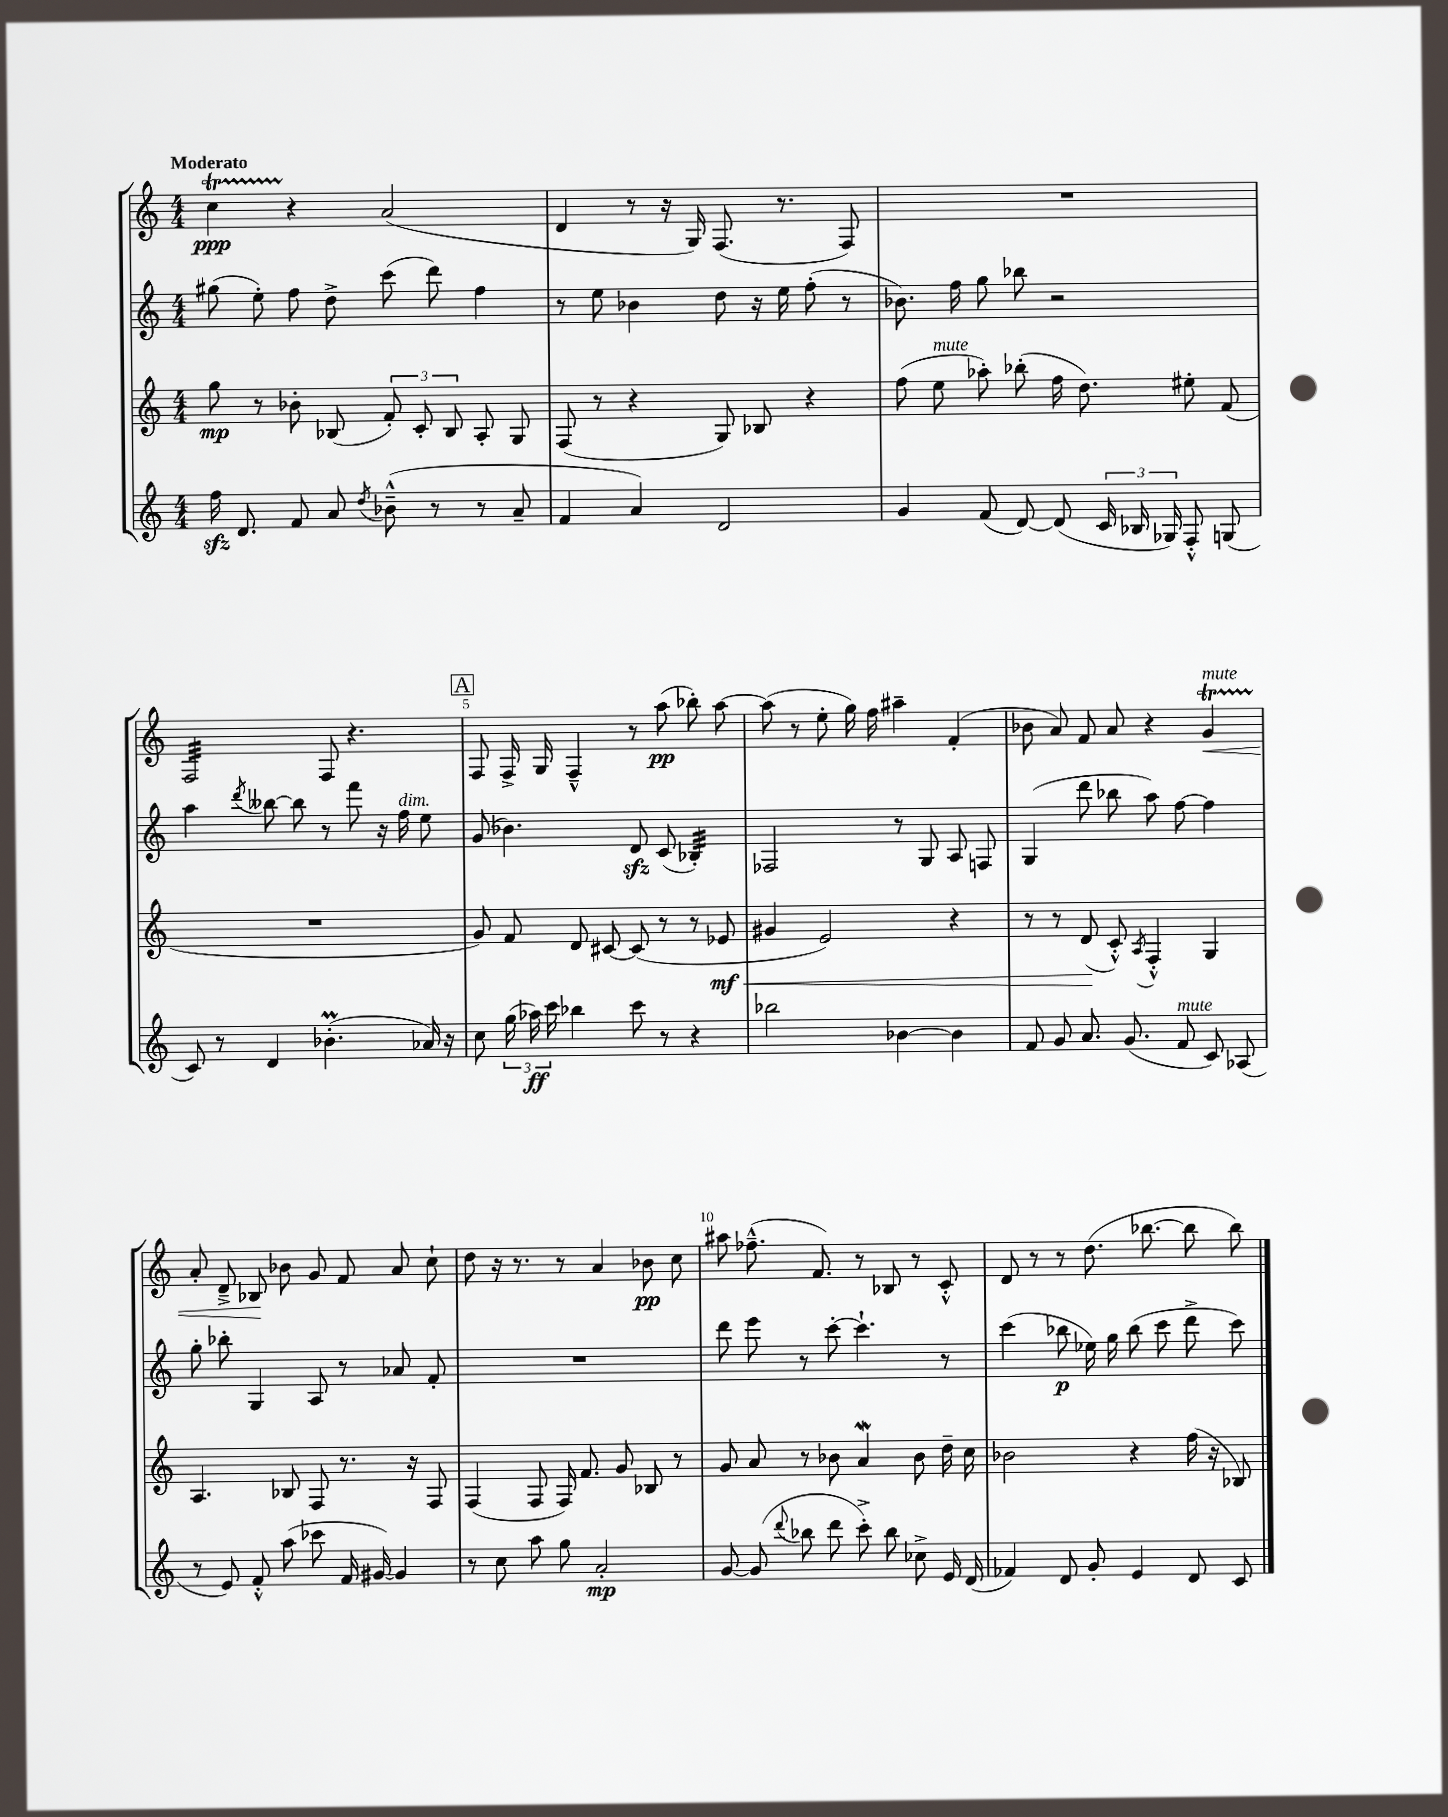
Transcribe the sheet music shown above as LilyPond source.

<<
\new StaffGroup <<
\new Staff = "s0" {
    \clef treble \key c \major \numericTimeSignature \time 4/4 \tempo "Moderato"
    \autoBeamOff c''4\startTrillSpan\ppp r4\stopTrillSpan a'2( |
    d'4 r8 r16 g16) f8.( r8. f8) |
    R1 |
    f2:32 f8 r4. |
    \mark \markup { \box "A" } f8 f16-> g16 f4---^ r8 a''8\pp( bes''8-.) a''8~ |
    a''8( r8 e''8-. g''16) f''16 ais''4-- f'4-.( |
    bes'8 a'8) f'8 a'8 r4 g'4\startTrillSpan\<^\markup { \italic "mute" } |
    a'8-.\stopTrillSpan d'8---> bes8\! bes'8 g'8 f'8 a'8 c''8-! |
    d''8 r16 r8. r8 a'4 bes'8\pp c''8 |
    ais''8 fes''8.---^( f'8.) r8 bes8 r8 c'8-.-^ |
    d'8 r8 r8 d''8.( bes''8.~ bes''8 bes''8) \bar "|." |
}
\new Staff = "s1" {
    \clef treble \key c \major \numericTimeSignature \time 4/4
    \autoBeamOff gis''8( e''8-.) f''8 d''8-> c'''8( d'''8) f''4 |
    r8 e''8 bes'4 d''8 r16 e''16 f''8-.( r8 |
    bes'8.) f''16 g''8 bes''8 r2 |
    a''4 \acciaccatura { d'''8 } beses''8~ beses''8 r8 f'''8 r16 f''16^\markup { \italic "dim." } e''8 |
    \mark \markup { \box "A" } g'8( bes'4.) d'8\sfz c'8( bes4:32-.) |
    fes2 r8 g8 a8 f8 |
    g4( d'''8 bes''8 a''8) f''8~ f''4 |
    g''8-. bes''8-. g4 a8 r8 aes'8 f'8-. |
    R1 |
    d'''8 e'''8 r8 c'''8~-. c'''4.-! r8 |
    c'''4( bes''8\p ees''16) g''16 bes''8( c'''8 d'''8-> c'''8) \bar "|." |
}
\new Staff = "s2" {
    \clef treble \key c \major \numericTimeSignature \time 4/4
    \autoBeamOff g''8\mp r8 bes'8-. bes8( \tuplet 3/2 { f'8-.) c'8-. bes8 } a8-. g8 |
    f8( r8 r4 g8) bes8 r4 |
    f''8( e''8^\markup { \italic "mute" } aes''8-.) bes''8-.( f''16 d''8.) eis''8-. f'8( |
    R1 |
    \mark \markup { \box "A" } g'8) f'8 d'8 cis'8~ cis'8( r8 r8 ees'8\mf\< |
    gis'4 e'2) r4 |
    r8 r8 d'8\!( c'8-.-^) \acciaccatura { a8 } f4-.-^ g4 |
    a4. bes8 f8 r8. r16 f8 |
    f4( f8 f16) f'8. g'8 bes8 r8 |
    g'8 a'8 r8 bes'8 a'4\mordent bes'8 d''16-- c''16 |
    bes'2 r4 f''16( r16 bes8) \bar "|." |
}
\new Staff = "s3" {
    \clef treble \key c \major \numericTimeSignature \time 4/4
    \autoBeamOff f''16\sfz d'8. f'8 a'8 \acciaccatura { d''8 } bes'8---^( r8 r8 a'8-- |
    f'4 a'4) d'2 |
    g'4 f'8( d'8~) d'8( \tuplet 3/2 { c'16 bes16 ges16) } f8-.-^ g8( |
    c'8) r8 d'4 bes'4.-.\prall( aes'16) r16 |
    \mark \markup { \box "A" } c''8 \tuplet 3/2 { g''16( aes''16\ff) c'''16 } bes''4 c'''8 r8 r4 |
    bes''2 bes'4~ bes'4 |
    f'8 g'8 a'8. g'8.( f'8^\markup { \italic "mute" } c'8) aes8( |
    r8 e'8) f'8-.-^ a''8( ces'''8 f'16 gis'16~) gis'4 |
    r8 c''8 a''8 g''8 a'2-.\mp |
    g'8~ g'8( \appoggiatura { d'''8 } bes''8 d'''8 c'''8-.->) bes''8 ces''8-> e'16 d'16( |
    fes'4) d'8 g'8-. e'4 d'8 c'8 \bar "|." |
}
>>
>>
\layout { \context { \Score \override BarNumber.break-visibility = ##(#f #t #t) barNumberVisibility = #(every-nth-bar-number-visible 5) } }
